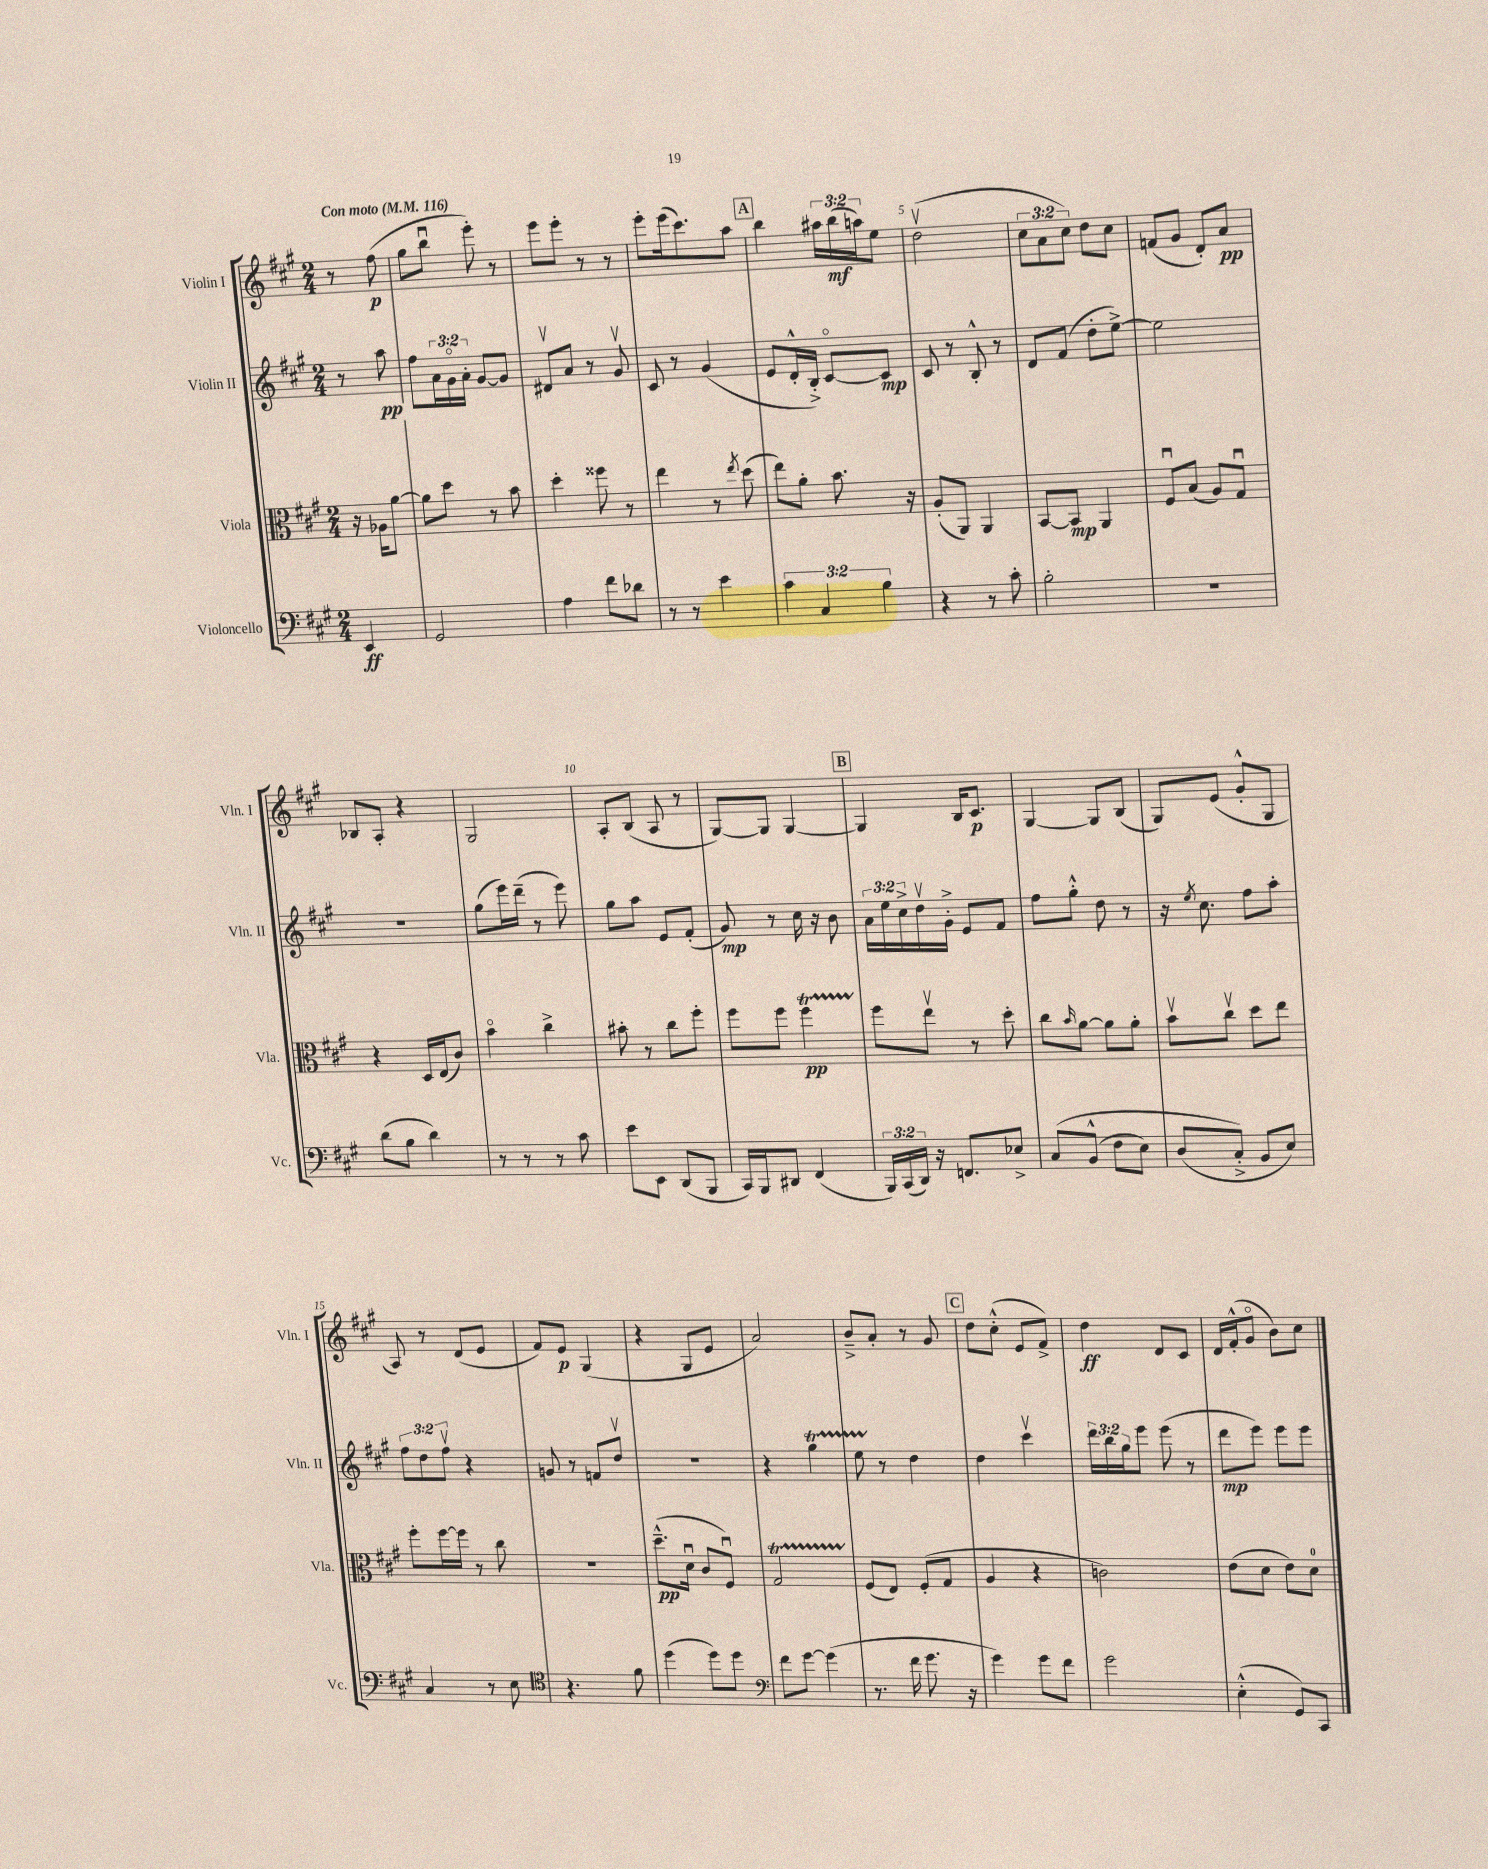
<<
\new StaffGroup <<
\new Staff = "s0" \with { instrumentName = "Violin I" shortInstrumentName = "Vln. I" } {
    \clef treble \key a \major \numericTimeSignature \time 2/4 \override Staff.TupletNumber.text = #tuplet-number::calc-fraction-text \partial 4 \tempo "Con moto" 4 = 116
    r8 fis''8\p( |
    gis''8 b''8\downbow e'''8-.) r8 |
    e'''8 e'''8-. r8 r8 |
    e'''8-. e'''16( cis'''8.) a''8 |
    \mark \markup { \box "A" } b''4 \tuplet 3/2 { ais''16 b''16\mf( a''16) } e''8 |
    d''2\upbow( |
    \tuplet 3/2 { cis''8 a'8 cis''8) } d''8 cis''8 |
    f'8( gis'8 d'8-.) a'8\pp |
    bes8 a8-. r4 |
    gis2 |
    a8-. b8( a8 r8 |
    gis8~) gis8 gis4~ |
    \mark \markup { \box "B" } gis4 b16 cis'8.\p |
    gis4~ gis8 b8( |
    gis8) e'8( gis'8-.-^ gis8 |
    a8) r8 d'8( e'8 |
    fis'8) e'8\p gis4( |
    r4 gis8 e'8 |
    a'2) |
    b'8---> a'8-. r8 gis'8 |
    \mark \markup { \box "C" } d''8 cis''8-.-^( e'8 fis'8->) |
    d''4\ff d'8 cis'8 |
    d'16 fis'16-.-^( gis'8\flageolet b'8) cis''8 \bar "|." |
}
\new Staff = "s1" \with { instrumentName = "Violin II" shortInstrumentName = "Vln. II" } {
    \clef treble \key a \major \numericTimeSignature \time 2/4 \override Staff.TupletNumber.text = #tuplet-number::calc-fraction-text \partial 4
    r8 a''8\pp |
    fis''8 \tuplet 3/2 { a'16 gis'16\flageolet a'16-. } gis'8~ gis'8 |
    dis'8\upbow a'8 r8 gis'8\upbow |
    cis'8 r8 gis'4( |
    \mark \markup { \box "A" } e'8 d'16-.-^ b16-.->) cis'8~\flageolet cis'8\mp |
    cis'8 r8 b8-.-^ r8 |
    d'8 fis'8( d''8-. e''8~->) |
    e''2 |
    r2 |
    gis''8( e'''16) d'''16--( r8 e'''8) |
    gis''8 a''8 e'8 fis'8-.( |
    gis'8\mp) r8 cis''16 r16 b'8 |
    \mark \markup { \box "B" } \tuplet 3/2 { a'16 e''16 cis''16-> } d''16\upbow gis'16-.-> e'8 fis'8 |
    fis''8 gis''8-.-^ d''8 r8 |
    r16 \acciaccatura { e''8 } cis''8. fis''8 a''8-. |
    \tuplet 3/2 { fis''8 d''8 fis''8\upbow } r4 |
    g'8 r8 f'8 d''8\upbow |
    r2 |
    r4 gis''4\startTrillSpan |
    e''8 r8\stopTrillSpan d''4 |
    \mark \markup { \box "C" } d''4 cis'''4\upbow |
    \tuplet 3/2 { d'''16 b''16 gis''16 } e'''8 e'''8( r8 |
    d'''8\mp e'''8) e'''8 e'''8 \bar "|." |
}
\new Staff = "s2" \with { instrumentName = "Viola" shortInstrumentName = "Vla." } {
    \clef alto \key a \major \numericTimeSignature \time 2/4 \partial 4
    r16 aes16 a'8~ |
    a'8 d''8 r8 b'8 |
    d''4-. fisis''8 r8 |
    e''4 r8 \acciaccatura { e''8 } d''8( |
    \mark \markup { \box "A" } e''8) a'8-. b'8. r16 |
    a8-.( a,8) a,4 |
    b,8~ b,8\mp a,4 |
    fis8\downbow b8( a8) gis8\downbow |
    r4 d16 e16( cis'8) |
    b'4\flageolet cis''4-> |
    bis'8-. r8 cis''8 fis''8-. |
    fis''8 fis''8 fis''4\startTrillSpan\pp |
    \mark \markup { \box "B" } fis''8\stopTrillSpan e''8\upbow r8 d''8-. |
    cis''8 \grace { b'16 } a'8~ a'8 a'8-. |
    b'8\upbow cis''8\upbow d''8 e''8 |
    fis''8-. fis''16~ fis''16 r8 cis''8 |
    R2 |
    d''8.---^\pp( d'16\downbow cis'8 fis8\downbow) |
    gis2\startTrillSpan |
    fis8\stopTrillSpan( e8) fis8-.( gis8 |
    \mark \markup { \box "C" } a4 r4 |
    c'2) |
    e'8( d'8 e'8) d'8-0 \bar "|." |
}
\new Staff = "s3" \with { instrumentName = "Violoncello" shortInstrumentName = "Vc." } {
    \clef bass \key a \major \numericTimeSignature \time 2/4 \override Staff.TupletNumber.text = #tuplet-number::calc-fraction-text \partial 4
    e,4\ff |
    gis,2 |
    a4 fis'8 des'8 |
    r8 r8 e'4 |
    \mark \markup { \box "A" } \tuplet 3/2 { cis'4 cis4 b4 } |
    r4 r8 cis'8-. |
    b2-. |
    r2 |
    d'8( b8 d'4) |
    r8 r8 r8 cis'8 |
    e'8 e,8 d,8( b,,8 |
    cis,16) b,,16 dis,8 fis,4( |
    \mark \markup { \box "B" } \tuplet 3/2 { b,,16) cis,16( d,16) } r16 f,8. ees8-> |
    cis8\( b,8-^( fis8 e8) |
    d8( cis8-.->\) b,8 e8) |
    cis4 r8 e8 |
    \clef tenor r4. fis'8 |
    d''4( d''8) d''8 |
    \clef bass fis'8 gis'8~ gis'4( |
    r8. fis'16 gis'8. r16 |
    \mark \markup { \box "C" } gis'4) gis'8 fis'8 |
    gis'2 |
    e4-.-^( gis,8) cis,8 \bar "|." |
}
>>
>>
\layout { \context { \Score \override BarNumber.break-visibility = ##(#f #t #t) barNumberVisibility = #(every-nth-bar-number-visible 5) } }
